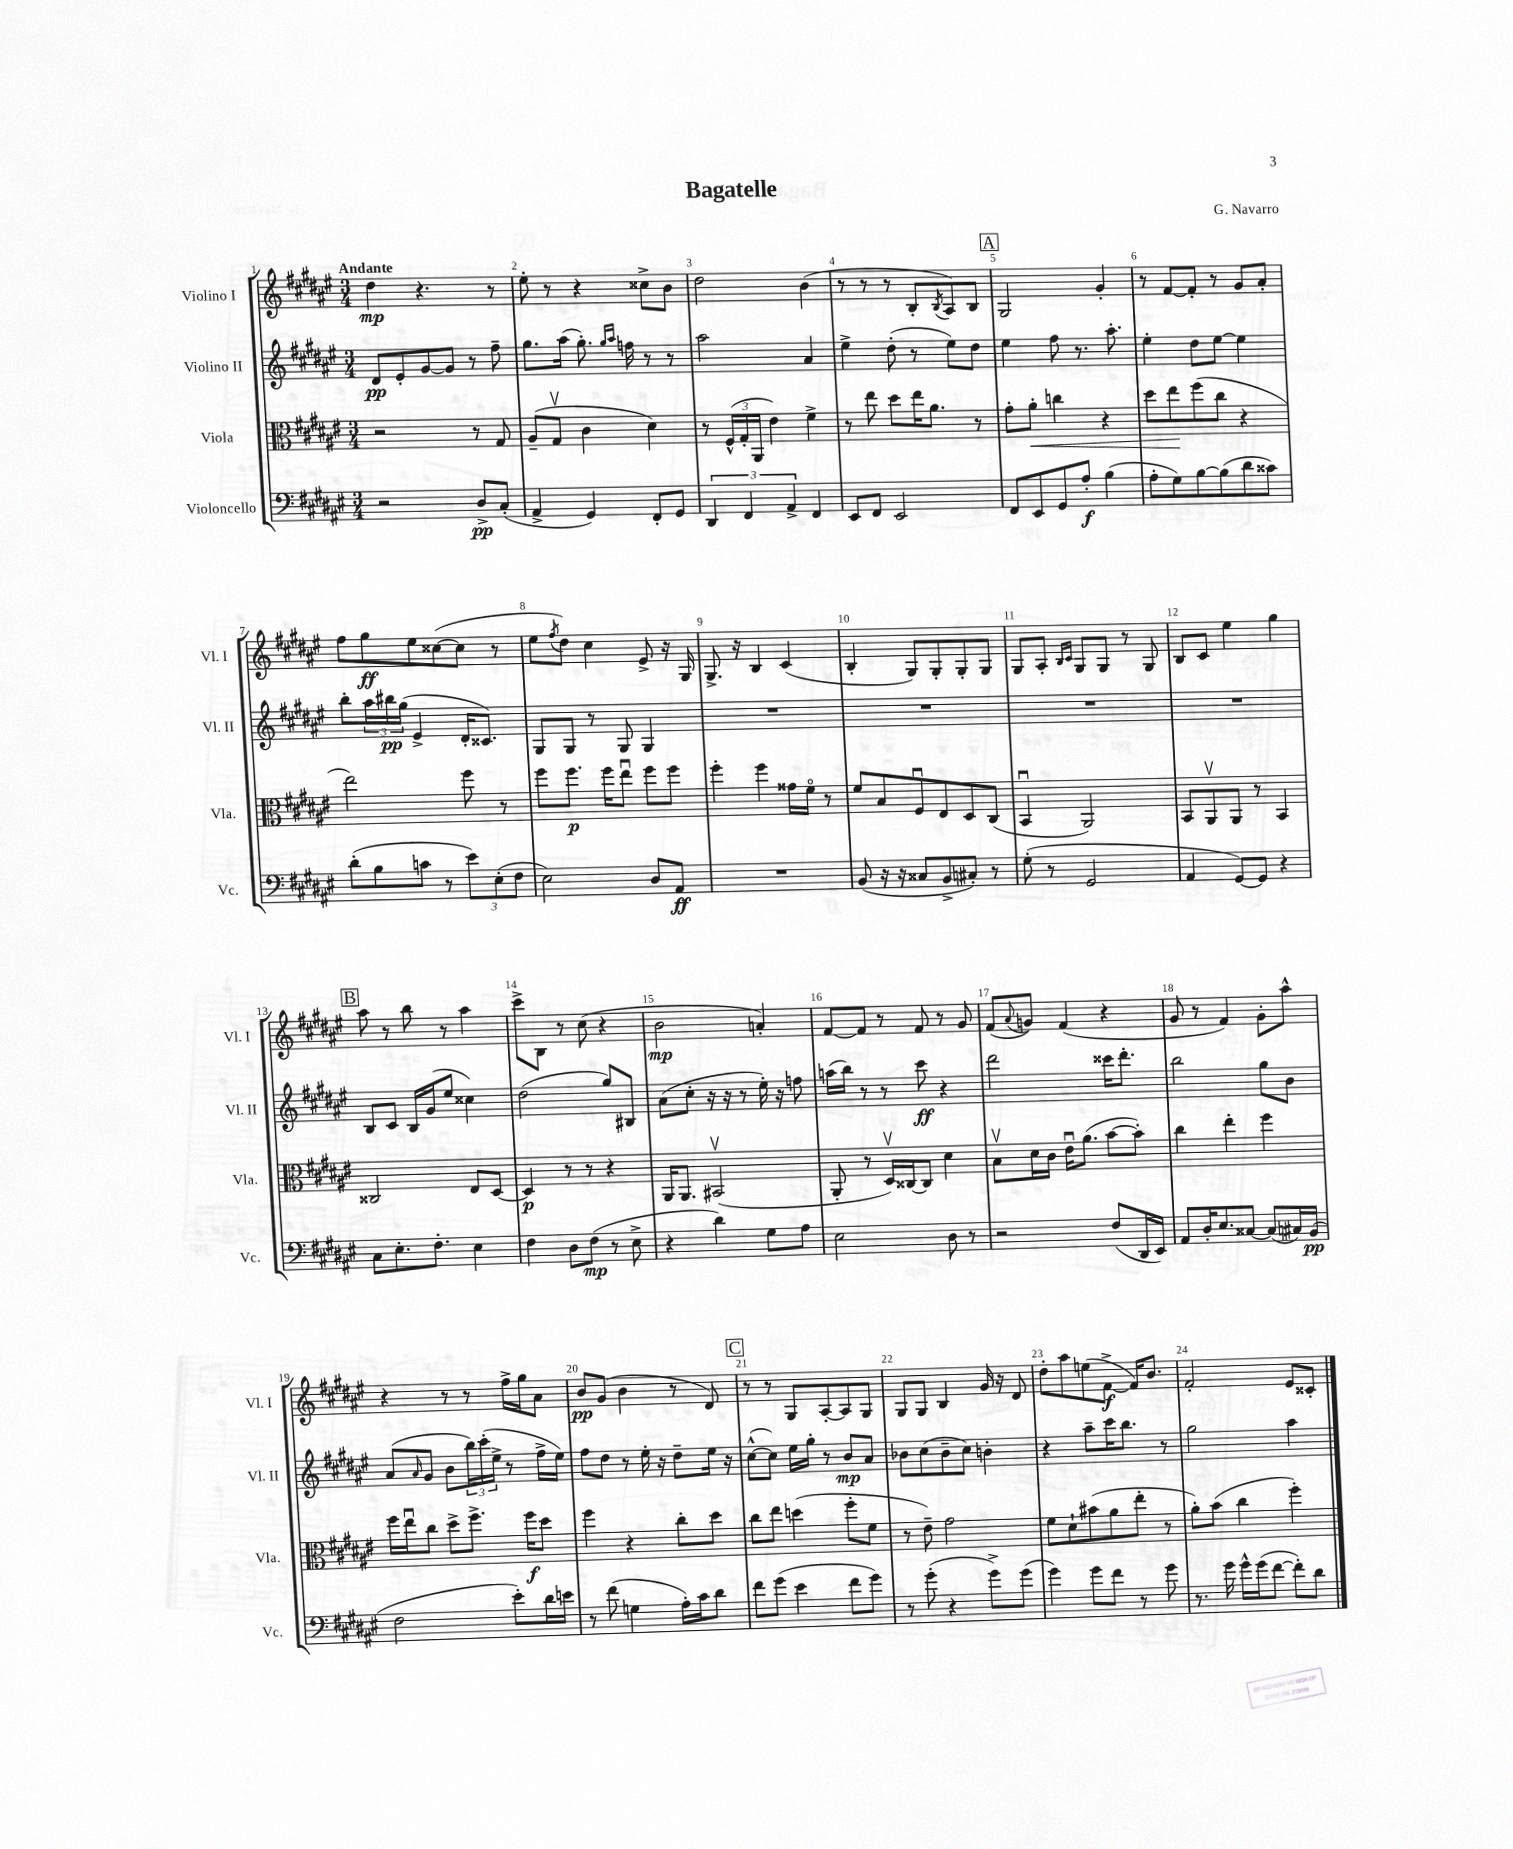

**kern	**kern	**kern	**kern
*staff4	*staff3	*staff2	*staff1
*clefF4	*clefC3	*clefG2	*clefG2
*k[f#c#g#d#a#e#]	*k[f#c#g#d#a#e#]	*k[f#c#g#d#a#e#]	*k[f#c#g#d#a#e#]
*M3/4	*M3/4	*M3/4	*M3/4
2r	2r	8d#/L	4dd#\
.	.	8e#'/	.
.	.	[8g#/	4.r
.	.	8g#/]J	.
8D#^/L	8r	8r	.
(8C#'/J	8G#/	8ff#~\	8r
=	=	=	=
4AA#^/	(8A#~/L	8.gg#\L	8ee#'\
.	8G#v/J	.	8r
.	.	(16aa#\Jk	.
4GG#/)	4c#\	8.gg#'\)	4r
.	.	16qqgg#/LL	.
.	.	16qqaa#/JJ	.
.	.	16ff\	.
8FF#'/L	4d#\)	8r	8cc##^\L
8GG#/J	.	8r	8b\J
=	=	=	=
6DD#/	8r	2aa#\	2dd#\
.	(24F#^^/LL	.	.
6FF#/	24G#'/	.	.
.	24AA#/JJ	.	.
.	4e#\)	.	.
6AA#^/	.	.	.
4FF#/	4f#^\	4a#/	(4b\
=	=	=	=
8EE#/L	8r	4ee#^\	8r
8FF#/J	8ee#\	.	8r
2EE#/	8dd#\L	(8dd#'\	8r
.	16ee#\K	8r	8B'/L
.	8.a#\J	.	.
.	.	.	8qB/
.	.	8ee#\L)	8A#/)
.	8r	8dd#\J	8B/J
=	=	=	=
8FF#/L	8g#'\L	4ee#\	2G#/
8EE#/	8a#'\J	.	.
8GG#/	4cc\	8ff#\	.
8A#'/J	.	8.r	.
(4B\	4r	.	4g#'/
.	.	8.aa#'\	.
=	=	=	=
8A#'\L	8dd#\L	4ee#'\	8r
8G#\)	8ee#\	.	[8f#/L
[8B\	(8ff#\	8dd#\L	8f#'/]J
(8B\]	8cc#\J	[8ee#\J	8r
8d#\	4r	4ee#\]	8g#/L
8c##\J)	.	.	8a#'/J
=	=	=	=
(8d#'\L	2ee#\)	8bb'\L	8ff#\L
8B\	.	24aa#\L	8gg#\
.	.	24bb#\	.
.	.	(24gg#\JJ	.
8c\J	.	4e#^/	8ee#\
8r	.	.	([8cc##\
12e#\L)	8ff#\	16d#'/LK	8cc##\]J
.	.	8.c##/J)	.
(12E#'\	.	.	.
.	8r	.	8r
12F#\J	.	.	.
=	=	=	=
2E#\)	8ff#\L	8G#/L	8ee#\L
.	.	.	8qff#/
.	8.ff#\J	8G#/J	8dd#\J)
.	.	8r	4cc#\
.	16ff#\LK	.	.
.	8ee#u\J	8G#/	.
8D#/L	8ff#\L	4G#/	8e#^/
8AA#/J	8ff#\J	.	16r
.	.	.	16G#/
=	=	=	=
2.r	4ff#'\	2.r	8.G#^/
.	.	.	16r
.	4ff#\	.	4B/
.	16g##\LL	.	(4c#/
.	16f#o\JJ	.	.
.	8r	.	.
=	=	=	=
(8BB/	8f#/L	2.r	4B'/
16r	8B/	.	.
16r	.	.	.
8C##/L	8F#u/	.	8G#/L)
8BB^/	8E#/	.	8G#'/
8C#'/J)	8D#/	.	8G#'/
8r	(8C#/J	.	8G#/J
=	=	=	=
(8G#'\	4BBu/	2.r	8G#/L
8r	.	.	8A#'/J
.	.	.	16qqB/LL
.	.	.	16qqc#/JJ
2GG#/	2AA#/)	.	8G#/L
.	.	.	8G#/J
.	.	.	8r
.	.	.	8G#/
=	=	=	=
4AA#/	8BB/L	2.r	8B/L
.	8AA#v/	.	8c#/J
[8GG#/L)	8AA#/J	.	4ee#\
8GG#/]J	8r	.	.
4r	4BB/	.	4gg#\
=	=	=	=
8C#\L	2C##/	8B/L	8aa#\
8.E#'\	.	8c#/J	8r
.	.	16B/LL	8bb\
8.F#'\J	.	(16g#/J	.
.	.	8ee#/J	8r
4E#\	8E#/L	4cc##\)	4aa#\
.	[8D#/J	.	.
=	=	=	=
4F#\	4D#/]	(2dd#\	8ccc#^\L
.	.	.	8B\J
8D#\L	8r	.	8r
(8F#\J	8r	.	(8cc#\
8r	4r	8gg#/L)	4r
8E#^\	.	8B#/J	.
=	=	=	=
4r	16AA#/LK	(8a#\L	2b\
.	8.AA#/J	.	.
.	.	8cc#'\J	.
4d#\)	(2BB#v/	16r	.
.	.	16r	.
.	.	8r	.
8G#\L	.	16ee#'\)	4a'/)
.	.	16r	.
8A#\J	.	8ff\	.
=	=	=	=
2E#\	8AA#'/	(16aa\LL	[8f#/L
.	.	16bb\JJ)	.
.	8r	8r	8f#/]J
.	16D#v/LL)	8r	8r
.	[16C##/J	.	.
.	8C##/]J	8ccc#\	8f#/
8D#\	4d#\	4r	8r
8r	.	.	8g#/
=	=	=	=
2r	8Bv\L	2ddd#\	(8f#/L
.	.	.	8qqa#/
.	16d#\L	.	8g/J)
.	16c#\JJ	.	.
.	16e#u\LK	.	(4f#/
.	(8.a#\J	.	.
(8F#/L	[8b\L	16ccc##\LK	4r
.	.	8.ddd#'\J	.
16DD#/L	8b'\]J)	.	.
16EE#/JJ)	.	.	.
=	=	=	=
8AA#/L	4cc#\	2bb\	8g#/
16D#'/K	.	.	8r
8.E#/	.	.	.
.	4ee#'\	.	4f#/)
[8C##/J	.	.	.
(8C##/]L	4ff#\	8gg#\L	8g#'\L
16C#/L)	.	8b\J	8aa#^^\J
(16BB/JJ	.	.	.
=	=	=	=
2F#\	16ff#\LL	(8a#/L	4r
.	16ee#u\J	.	.
.	.	16qqa#/	.
.	8cc#\J	8g#/J	.
.	8dd#^\L	8b\L	8r
.	8.ff#^\J	24bb\L)	8r
.	.	(24ccc#'\	.
.	.	24ee#^\JJ	.
8e#'\L)	.	8r	16ff#^\LL
.	16ff#\LK	.	16gg#\J
16d#\L	8dd#\J	16ff#^\LL	8a#\J
16e\JJ	.	16ee#\JJ)	.
=	=	=	=
8r	4ff#\	8ff#\L	8b/L
(8f#\	.	8dd#\J	(8g#/J
4G\	4r	8r	4b\
.	.	16ee#'\	.
.	.	16r	.
16A#'\LL)	8cc#'\L	8dd#~\L	8r
16c#\J	.	.	.
8d#\J	8dd#\J	16ee#\Jk	8d#/)
.	.	16r	.
=	=	=	=
8f#\L	8cc#\L	([8cc#^^\L	8r
(8g#\J	8ee#\J	8cc#\]J)	8r
4e#\	(4dd\	16ee#\LL	8G#/L
.	.	16gg#'\JJ	.
.	.	8r	[8A#'/
8f#\L	8ff#'\L	8b/L	8A#/]
8g#\J)	8f#\J	8a#/J	8G#/J
=	=	=	=
8r	8r	8b-\L	8G#/L
(8g#'\	8e#~\)	(8cc#\	8G#/J
4r	2g#\	8b-~\	4B/
.	.	8cc#\J)	.
8g#^\L)	.	4b'\	16g#/
.	.	.	16r
(8g#\J	.	.	8d#/
=	=	=	=
4g#\)	8f#\L	4r	8dd#'\L
.	8d#`\	.	8aa#\
8g#\L	(8b#\	8aa#~\L	(8ee\
8f#\J	8a#\	16ccc#\K	[8f#^\J
.	.	8.bb\J	.
8r	8ee#'\J	.	16f#/]LK)
.	.	.	8.b/J
8g#\	8r	8r	.
=	=	=	=
8.r	8a#'\L)	2gg#\	2f#'/
.	(8b\J	.	.
16g#\	.	.	.
16g#^^\LL	4cc#\	.	.
(16g#\J	.	.	.
[8f#\J	.	.	.
8f#'\]L)	4ff#'\)	4aa#\	8e#/L
8d#\J	.	.	8c##'/J
==	==	==	==
*-	*-	*-	*-
